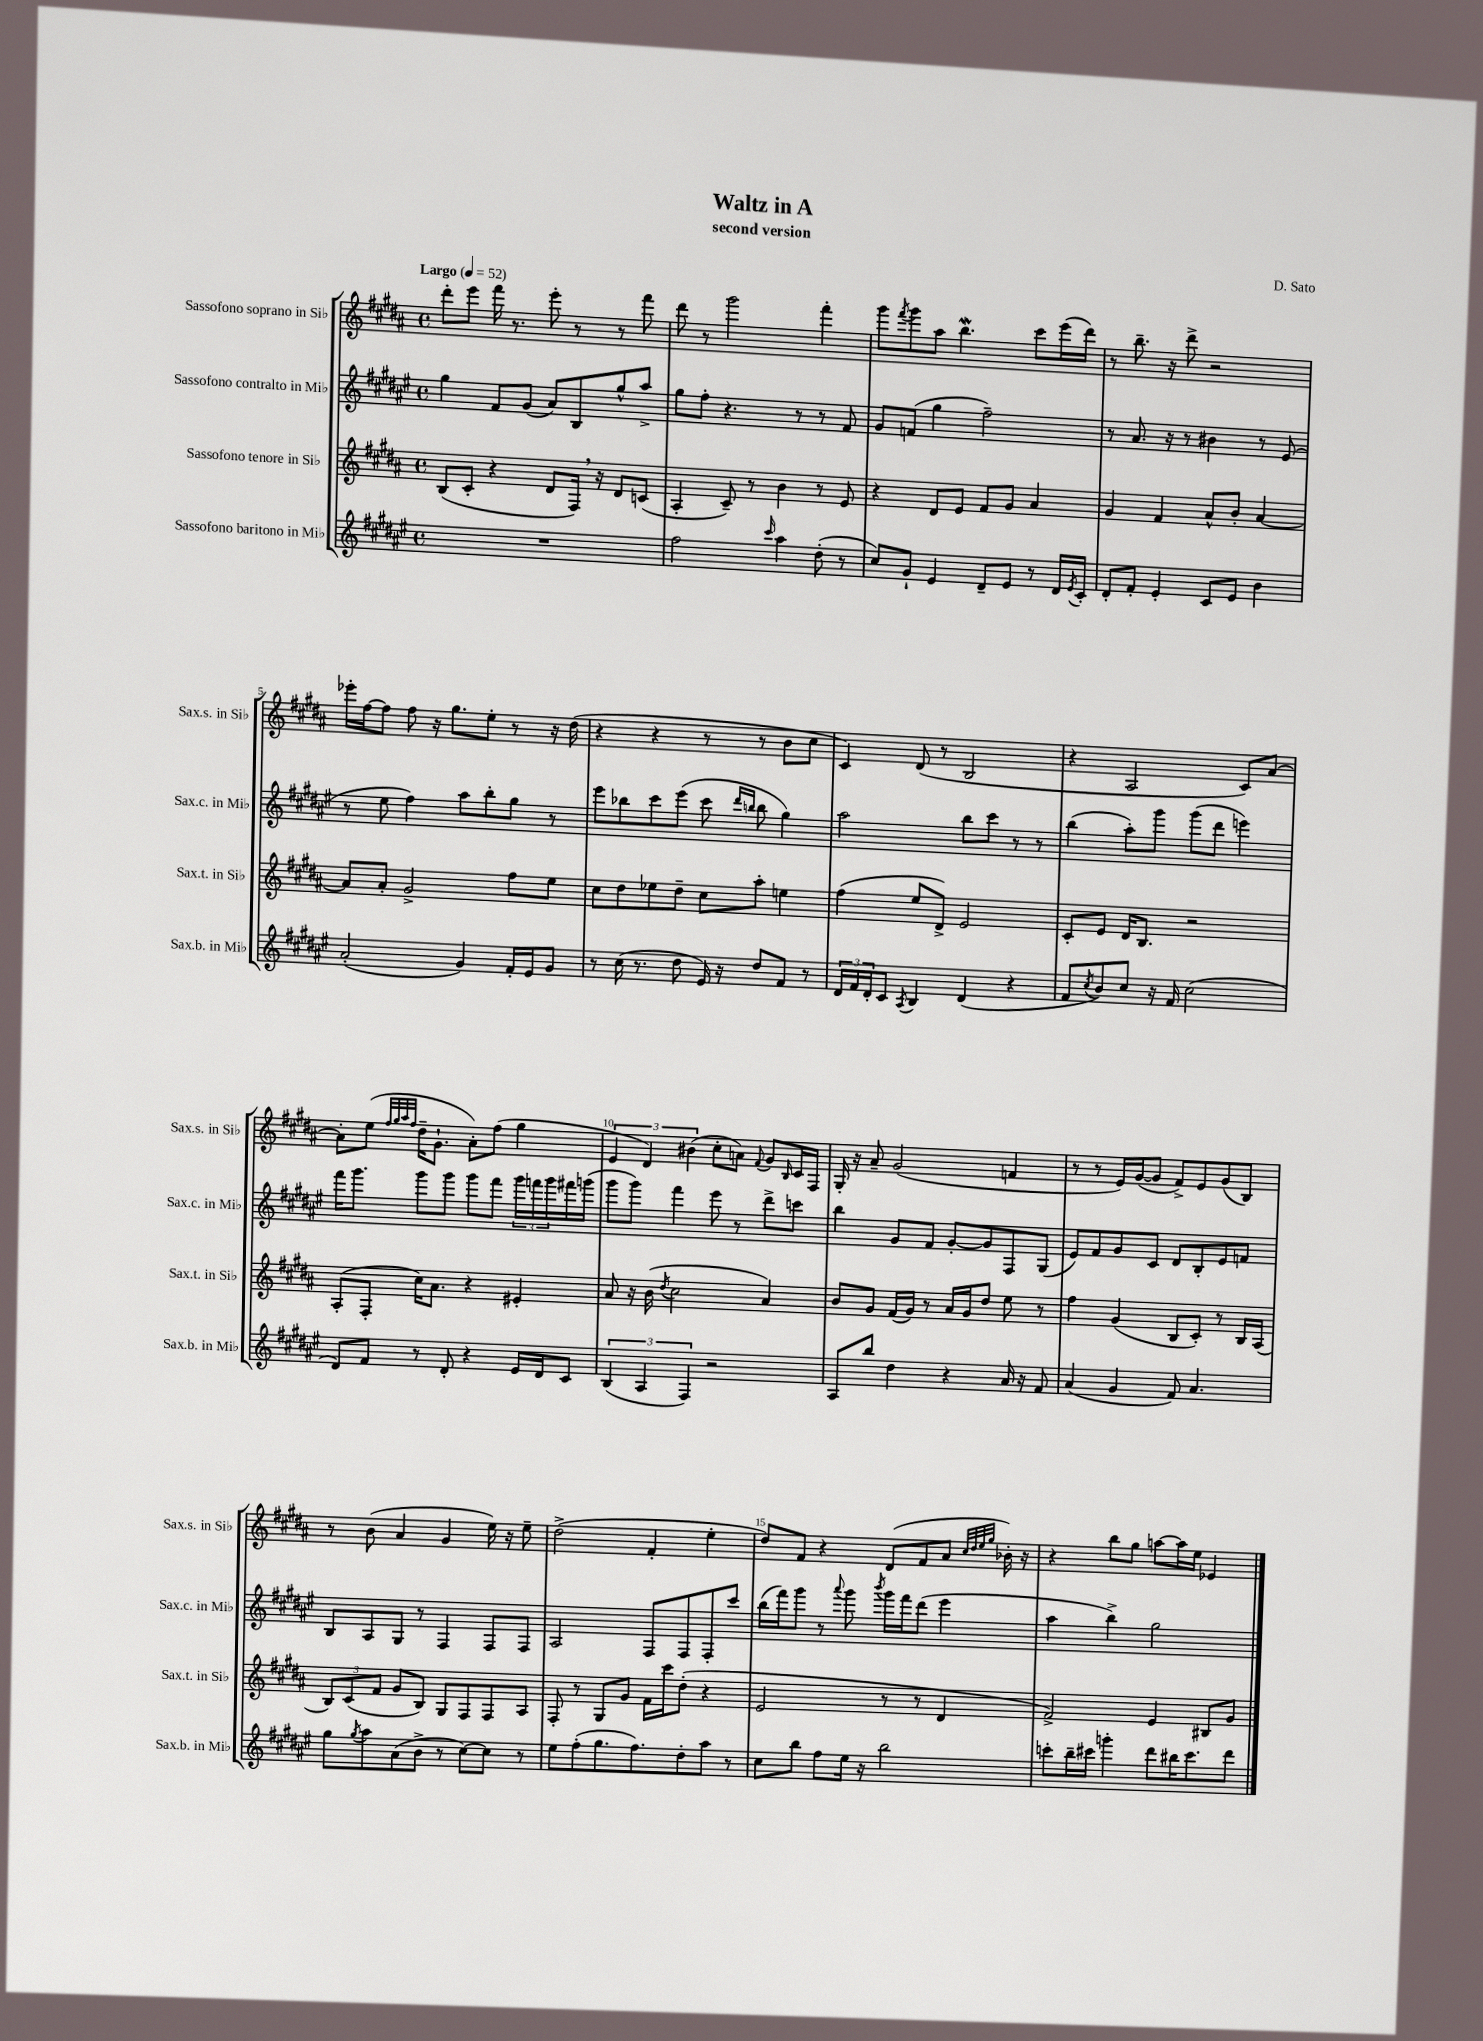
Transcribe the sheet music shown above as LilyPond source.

\header { title = "Waltz in A" composer = "D. Sato" subtitle = "second version" }
<<
\new StaffGroup <<
\new Staff = "s0" \with { instrumentName = "Sassofono soprano in Sib" shortInstrumentName = "Sax.s. in Sib" } {
    \clef treble \key b \major \defaultTimeSignature \time 4/4 \tempo "Largo" 4 = 52
    dis'''8-. e'''8 fis'''16 r8. e'''8-. r8 r8 fis'''8 |
    dis'''8 r8 gis'''2 fis'''4-. |
    gis'''8 \acciaccatura { fis'''8 } gis'''8 ais''8 b''4.\mordent cis'''8 e'''16( dis'''16) |
    r8 b''8.-- r16 dis'''8-> r2 |
    ees'''16-. fis''16~ fis''8 fis''8 r16 gis''8. e''8-. r8 r16 dis''16( |
    r4 r4 r8 r8 b'8 cis''8 |
    cis'4) dis'8( r8 b2 |
    r4 ais2 cis'8) ais'8~ |
    ais'8-. e''8( \grace { fis''32 gis''32 ais''32 fis''32 } dis''16-- gis'8.-! ais'8-.) fis''8( gis''4 |
    \tuplet 3/2 { e'4 dis'4) bis'4( } cis''8-. a'8) \appoggiatura { fis'8 } gis'8 \grace { b16 } cis'16 fis16 |
    gis16-. r16 ais'8-- gis'2( f'4 |
    r8 r8 e'16) gis'16~( gis'8 fis'8->) e'8 gis'8( b8) |
    r8 b'8( ais'4 gis'4 e''16) r16 e''8-- |
    dis''2->( fis'4-. e''4-. |
    dis''8) fis'8 r4 dis'8( fis'8 ais'8 \grace { cis''32 dis''32 e''32 gis''32 } bes'16-.) r16 |
    r4 b''8 gis''8 a''8~ a''16 e''16 ees'4 \bar "|." |
}
\new Staff = "s1" \with { instrumentName = "Sassofono contralto in Mib" shortInstrumentName = "Sax.c. in Mib" } {
    \clef treble \key fis \major \defaultTimeSignature \time 4/4
    gis''4 fis'8 gis'8( ais'8) b8 gis''8-^ ais''8-> |
    gis''8 fis''8-. r4. r8 r8 fis'8 |
    gis'8 f'8( gis''4 fis''2--) |
    r8 ais'8. r16 r8 bis'4 r8 eis'8( |
    r8 eis''8 fis''4) ais''8 b''8-. gis''8 r8 |
    eis'''8 bes''8 cis'''8 eis'''8( cis'''8 \grace { dis'''16 b''16 } b''8 gis''4) |
    ais''2 b''8 cis'''8 r8 r8 |
    b''4( ais''8-.) gis'''8 gis'''8( dis'''8 e'''4) |
    fis'''16 gis'''8. gis'''8 gis'''8 gis'''8 fis'''8 \tuplet 3/2 { gis'''16 f'''16 gis'''16 } fis'''16 g'''16( |
    gis'''8 gis'''8) fis'''4 eis'''8 r8 dis'''8-> c'''8 |
    b''4 gis'8 fis'8 gis'8~-. gis'8 fis8 gis8( |
    eis'8) fis'8 gis'8 cis'8 dis'8 b8-. eis'8 f'8 |
    b8 ais8 gis8 r8 fis4 fis8 fis8 |
    ais2 fis8 fis8 fis8-. cis'''8 |
    b''16( fis'''16) gis'''8 r8 \appoggiatura { ais'''8 } gis'''8 \acciaccatura { b'''8 } gis'''16 fis'''16 dis'''8( eis'''4 |
    ais''4 b''4->) gis''2 \bar "|." |
}
\new Staff = "s2" \with { instrumentName = "Sassofono tenore in Sib" shortInstrumentName = "Sax.t. in Sib" } {
    \clef treble \key b \major \defaultTimeSignature \time 4/4
    b8( cis'8-. r4 dis'8 fis16) \breathe r16 dis'8 c'8( |
    ais4-. cis'8--) r8 b'4 r8 e'8 |
    r4 dis'8 e'8 fis'8 gis'8 ais'4 |
    gis'4 fis'4 ais'8-^ b'8-. ais'4~ |
    ais'8 ais'8-. gis'2-> fis''8 e''8 |
    cis''8 dis''8 ees''8 dis''8-- cis''8 ais''8-. e''4 |
    fis''4( e''8 dis'8->) e'2 |
    cis'8-. e'8 dis'16 b8. r2 |
    ais8-.( fis8-. cis''16) ais'8. r4 eis'4-. |
    ais'8 r16 b'16( \acciaccatura { dis''8 } cis''2 ais'4) |
    b'8 gis'8 fis'16( gis'16) r8 ais'16 gis'16 dis''8 e''8 r8 |
    fis''4 gis'4( b8 cis'8-.) r8 b16 ais16( |
    \tuplet 3/2 { b8) cis'8( fis'8 } gis'8 b8) gis8 fis8 fis8 ais8 |
    fis8-. r8 gis8 gis'8 fis'16 cis'''16 dis''8-.( r4 |
    e'2 r8 r8 dis'4 |
    fis'2->) e'4 bis8 gis'8 \bar "|." |
}
\new Staff = "s3" \with { instrumentName = "Sassofono baritono in Mib" shortInstrumentName = "Sax.b. in Mib" } {
    \clef treble \key fis \major \defaultTimeSignature \time 4/4
    R1 |
    fis''2 \grace { cis'''16 } ais''4 dis''8-.( r8 |
    cis''8) gis'8-! eis'4 dis'8-- eis'8 r8 dis'16 \acciaccatura { eis'8 } cis'16-. |
    dis'8-. fis'8-. eis'4-. cis'8 eis'8 b'4 |
    ais'2-.( gis'4) fis'16-. eis'16 gis'8 |
    r8 cis''16( r8. dis''8 eis'16) r16 dis''8 fis'8 r8 |
    \tuplet 3/2 { dis'16 fis'16 dis'16-. } cis'8 \acciaccatura { ais8 } b4 dis'4( r4 |
    fis'8 \acciaccatura { cis''8 } b'8) cis''8 r16 fis'16 cis''2( |
    dis'8) fis'8 r8 dis'8-. r4 eis'16 dis'16 cis'8 |
    \tuplet 3/2 { b4( ais4 fis4) } r2 |
    ais8 b''8 dis''4 r4 ais'16 r16 fis'8 |
    ais'4( gis'4 fis'8) ais'4. |
    gis''8 \acciaccatura { gis''8 } ais''8 ais'8( b'8-> r8 cis''8~) cis''8 r8 |
    eis''8 fis''8-.( gis''8. fis''8.) dis''8-. ais''8 r8 |
    cis''8 b''8 fis''8 eis''16 r16 b''2 |
    c'''8-. b''16-- cis'''16 g'''4-. dis'''8 bis''16 cis'''8. dis'''8 \bar "|." |
}
>>
>>
\layout { \context { \Score \override BarNumber.break-visibility = ##(#f #t #t) barNumberVisibility = #(every-nth-bar-number-visible 5) } }
